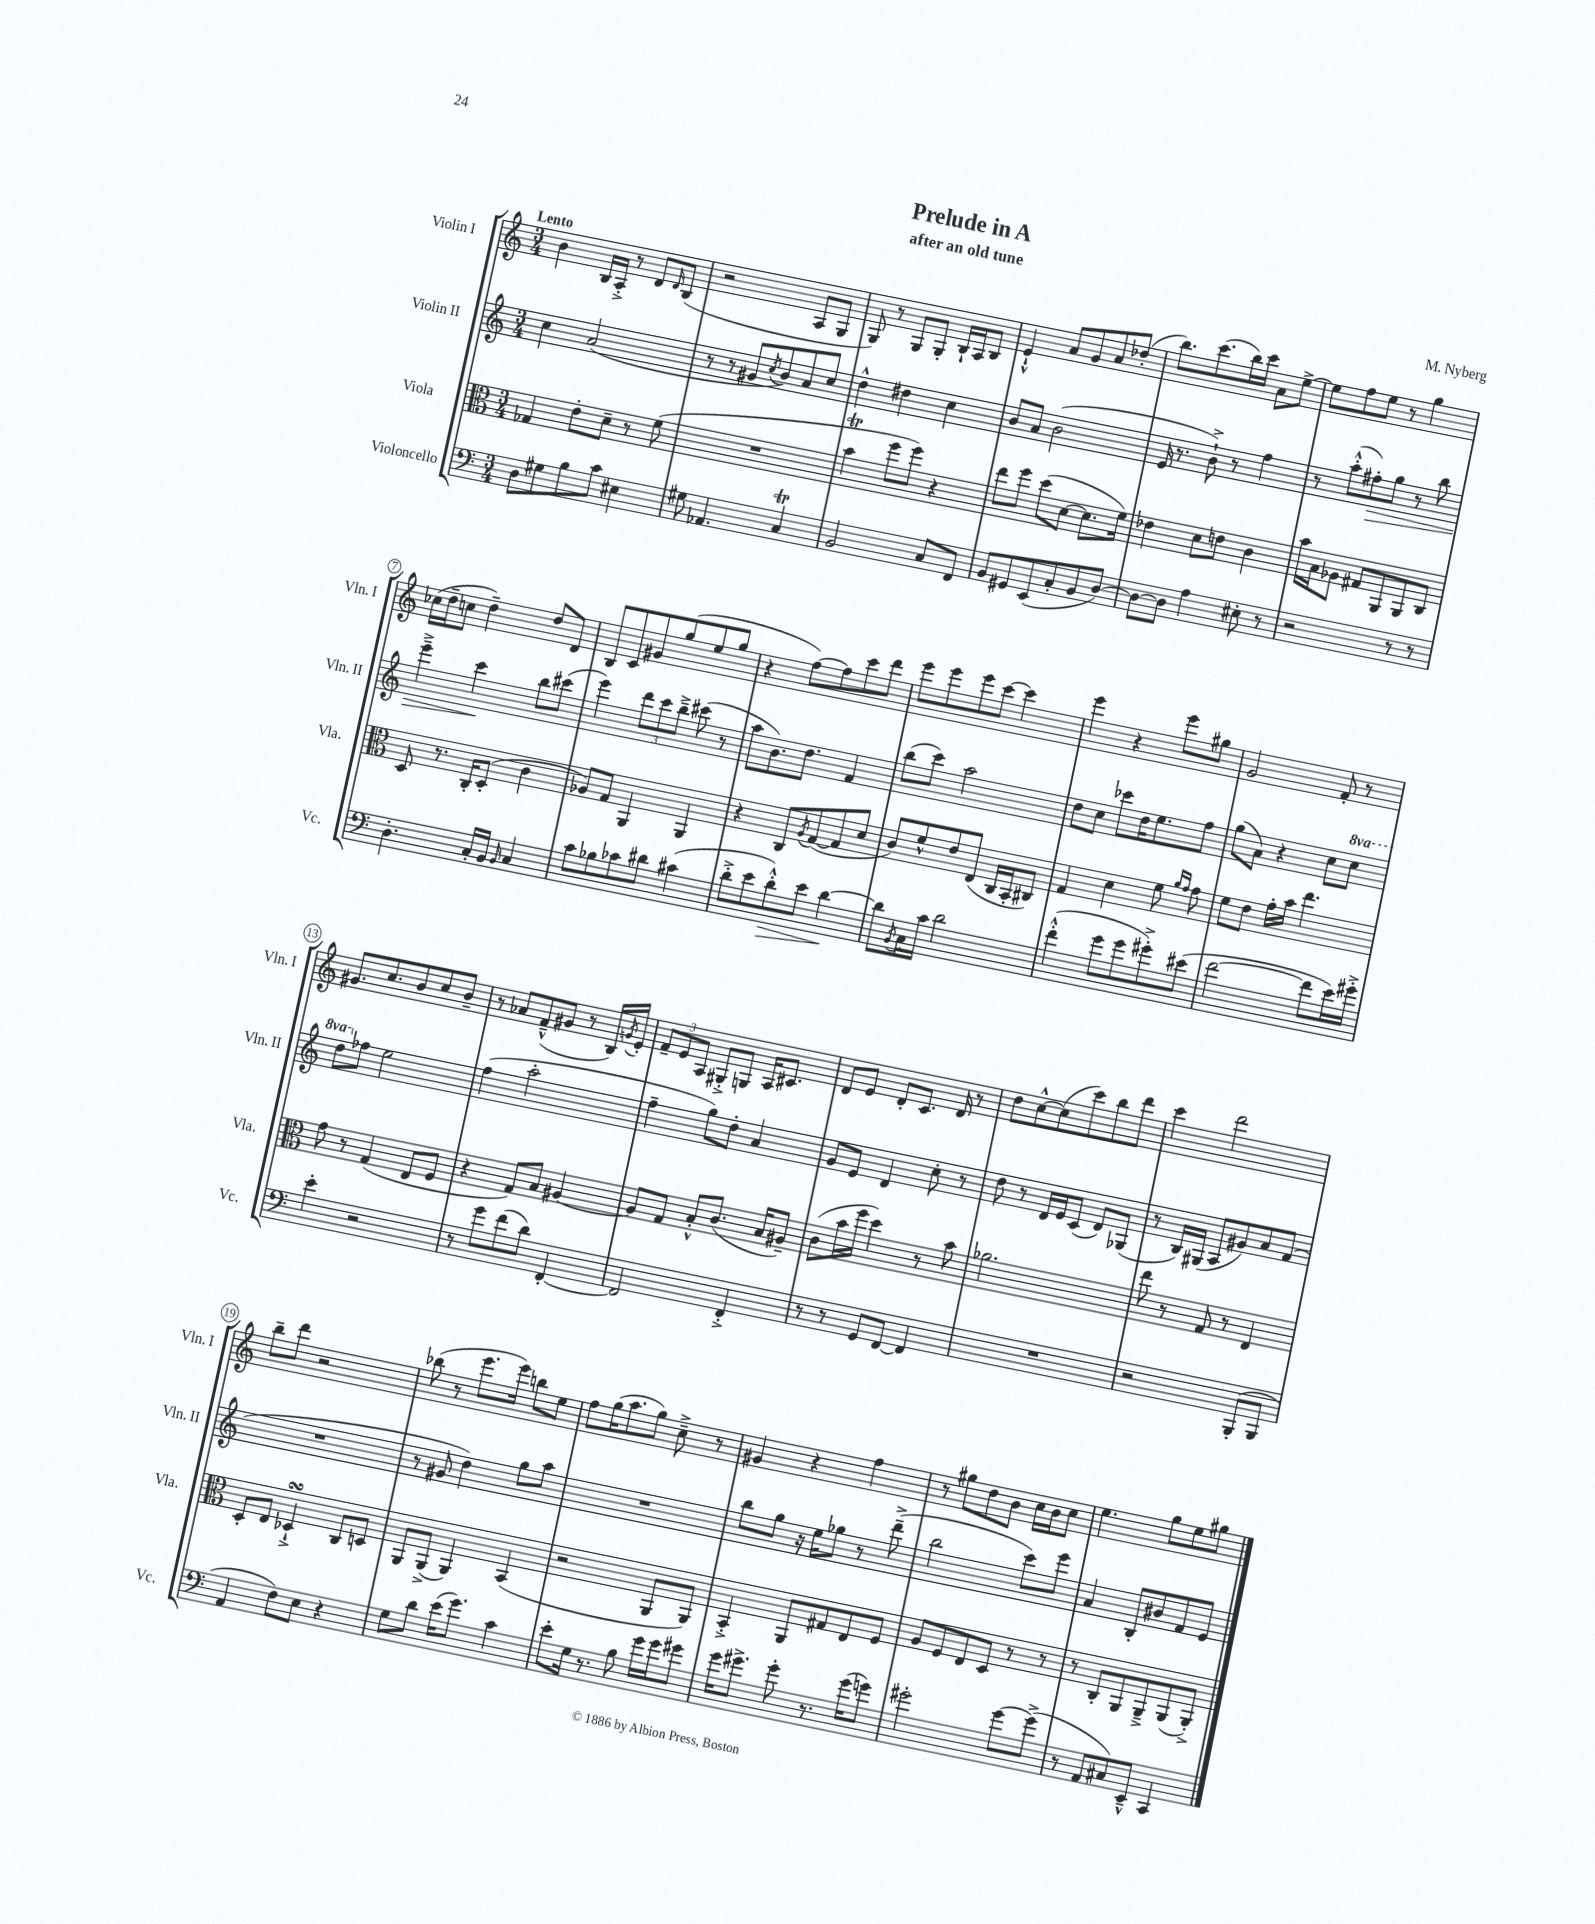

**kern	**kern	**kern	**kern
*staff4	*staff3	*staff2	*staff1
*clefF4	*clefC3	*clefG2	*clefG2
*k[]	*k[]	*k[]	*k[]
*M3/4	*M3/4	*M3/4	*M3/4
8D	4G-	4cc	4b
8G#	.	.	.
8B	8e'	(2a	16B
.	.	.	16A'^
8c	8d~	.	8r
4E#	8r	.	8d
.	.	.	16qqd
.	(8f	.	(8B
=	=	=	=
8G#	2.r	8r	2r
4.AA-	.	8r	.
.	.	8g#	.
.	.	8qcc	.
.	.	8b)	.
4C	.	8a	8A
.	.	8cc	8G
=	=	=	=
2BB	4b	4dd^^	8G)
.	.	.	8r
.	8ff	4dd#	8G
.	8ff)	.	8G'
8C	4r	4cc	16B`
.	.	.	16A
8FF	.	.	8B
=	=	=	=
8BB	8ee	8b	4e`^^
8GG#	8ff	8a	.
(8EE	(8dd	(2b	8a
8C'	[8d	.	8g
8BB	8.d]	.	8a
[8D)	.	.	(8dd-'
.	16f)	.	.
=	=	=	=
8D_	4e-	16e	8.bb)
.	.	8.r	.
8D]	.	.	.
.	.	.	(8.ccc
4A	8d	8b`^)	.
.	8e	8r	16bb)
.	.	.	16ccc
8E#'	4c	4ff	8a
8r	.	.	[8ee^
=	=	=	=
2r	16b	8r	8ee]
.	16B	.	.
.	8A-	(8aa'^^	8ff
.	8G#	8ff#')	8ee
.	8AA	8gg	8r
8r	8AA	8r	4gg
8r	8C	8bb	.
=	=	=	=
4.D'	8D	4eee~^	(16cc-
.	.	.	16dd~
.	8.r	.	8cc
.	.	4ccc	4dd~)
.	16C'	.	.
16C'	(8D'	.	.
16BB	.	.	.
16qqBB	.	.	.
4C	4c	8bb	8dd
.	.	(8ccc#	8d
=	=	=	=
8c	8A-)	4eee)	8B
8B-	8G	.	8c
8c-	4AA	12ddd	8g#
.	.	12ccc	.
8d#	.	.	(8gg
.	.	12bb~^	.
(4c#	4AA	(8ccc#	8ee
.	.	8r	8gg
=	=	=	=
8d'^	4r	8aa	4r
8e	.	8.b)	.
8d'^^)	8C	.	[8ff)
.	.	8.dd	.
.	8qA	.	.
8e	([8G	.	8ff]
[4d	8G]	4f	8ccc
.	8d	.	8ddd
=	=	=	=
8d]	8c)	(8bb	8eee
8qBB	.	.	.
16C	8f^^	8ccc)	8eee
16c	.	.	.
2d	8e	2aa	8eee
.	(8E	.	[8ccc
.	16C	.	4ccc]
.	16BB'	.	.
.	8C#)	.	.
=	=	=	=
(4f'^^	4G	8dd	4eee
.	.	8cc	.
8g	4d	8ccc-	4r
8g	.	16dd	.
.	.	8.ee	.
8g#'^)	8f	.	8eee
.	16qqa	.	.
.	16qqg	.	.
(8e#	8g	8ff	8gg#
=	=	=	=
[2f	8f	(8gg	2g
.	8e	8a)	.
.	16g'	4r	.
.	16b	.	.
.	4.ee	.	.
8f]	.	8cc	8f'
16e)	.	8ccc	8r
16g#'^	.	.	.
=	=	=	=
4e'	8g	8ddd	8.g#
.	8r	8ff-	.
.	.	.	8.cc
2r	(4G	2ee	.
.	.	.	8b
.	8E	.	8cc
.	8F	.	8b~
=	=	=	=
8r	4r	(4ff	8r
8g	.	.	8a-
(8f	8G)	2aa'	(8f~^^
8d)	8B	.	8g#
[4FF'	[4A#	.	8r
.	.	.	16B)
.	.	.	8qg
.	.	.	16e'
=	=	=	=
2FF]	8A#]	4ff~	12f~
.	.	.	12e
.	8G	.	.
.	.	.	12A
.	8B'^^	8gg)	8G#'^
.	(8.c	8dd'	8G
4FF'^	.	4a	16A
.	16B	.	8.c#
.	8A#~)	.	.
=	=	=	=
8r	(8c	8g	8d
8r	16b	8e	8e
.	16ff	.	.
8GG	4dd)	4d	8d'
[8FF	.	.	8.c
4FF]	8r	8cc'	.
.	.	.	16d
.	8b	8r	8r
=	=	=	=
2.r	2.a-	8dd	8dd
.	.	8r	[8cc^^
.	.	16d	(8cc]
.	.	16e	.
.	.	(8c	8ccc)
.	.	8d)	8bb
.	.	(8G-	8ddd
=	=	=	=
2r	8ee	8r	4ccc
.	8r	16B)	.
.	.	(16G#	.
.	8G	8A	2ddd
.	8r	8g#)	.
(8BBB'	4E	8a	.
8BBB	.	(8f	.
=	=	=	=
4AA	8D'	2.r	8bb~
.	8E	.	8ddd
8F)	4D-`^	.	2r
8E	.	.	.
4r	8C	.	.
.	8D	.	.
=	=	=	=
8G	8AA	8r	(8bb-
8d	(8AA^	8g#	8r
(16e	4AA)	4dd)	8.eee
8.g)	.	.	.
.	.	.	16eee)
4c	(4BB	8gg	8bb
.	.	8aa	8ee
=	=	=	=
8e'	2r	2.r	8ff
16G	.	.	(16gg
8.r	.	.	8.aa
8B	.	.	8gg)
16g	8AA	.	8cc~^
16g	.	.	.
8g#	8AA)	.	8r
=	=	=	=
16g	4BB'^	8bb	4g#
8.g#^	.	.	.
.	.	8gg	.
8g#'	8AA	16r	4r
.	.	16ee	.
8.r	8G#	8gg-	.
.	8E	8r	4ff
(16g#	.	.	.
8g)	8F	(8ddd~^	.
=	=	=	=
2g#'	8A	2bb	8r
.	8F	.	8gg#
.	8E	.	8dd
.	8D	.	8b
[8g#	8r	8ccc)	16cc
.	.	.	16b
(8g#^]	8r	8eee	8cc
=	=	=	=
8r	8r	4a	4.ee
8AA	8C'	.	.
8C#)	8AA	8B'	.
8EE~^^	8AA~^	8b#	8gg
4CC	(8AA	8f	8ee
.	8AA'^)	8e	8gg#
==	==	==	==
*-	*-	*-	*-
